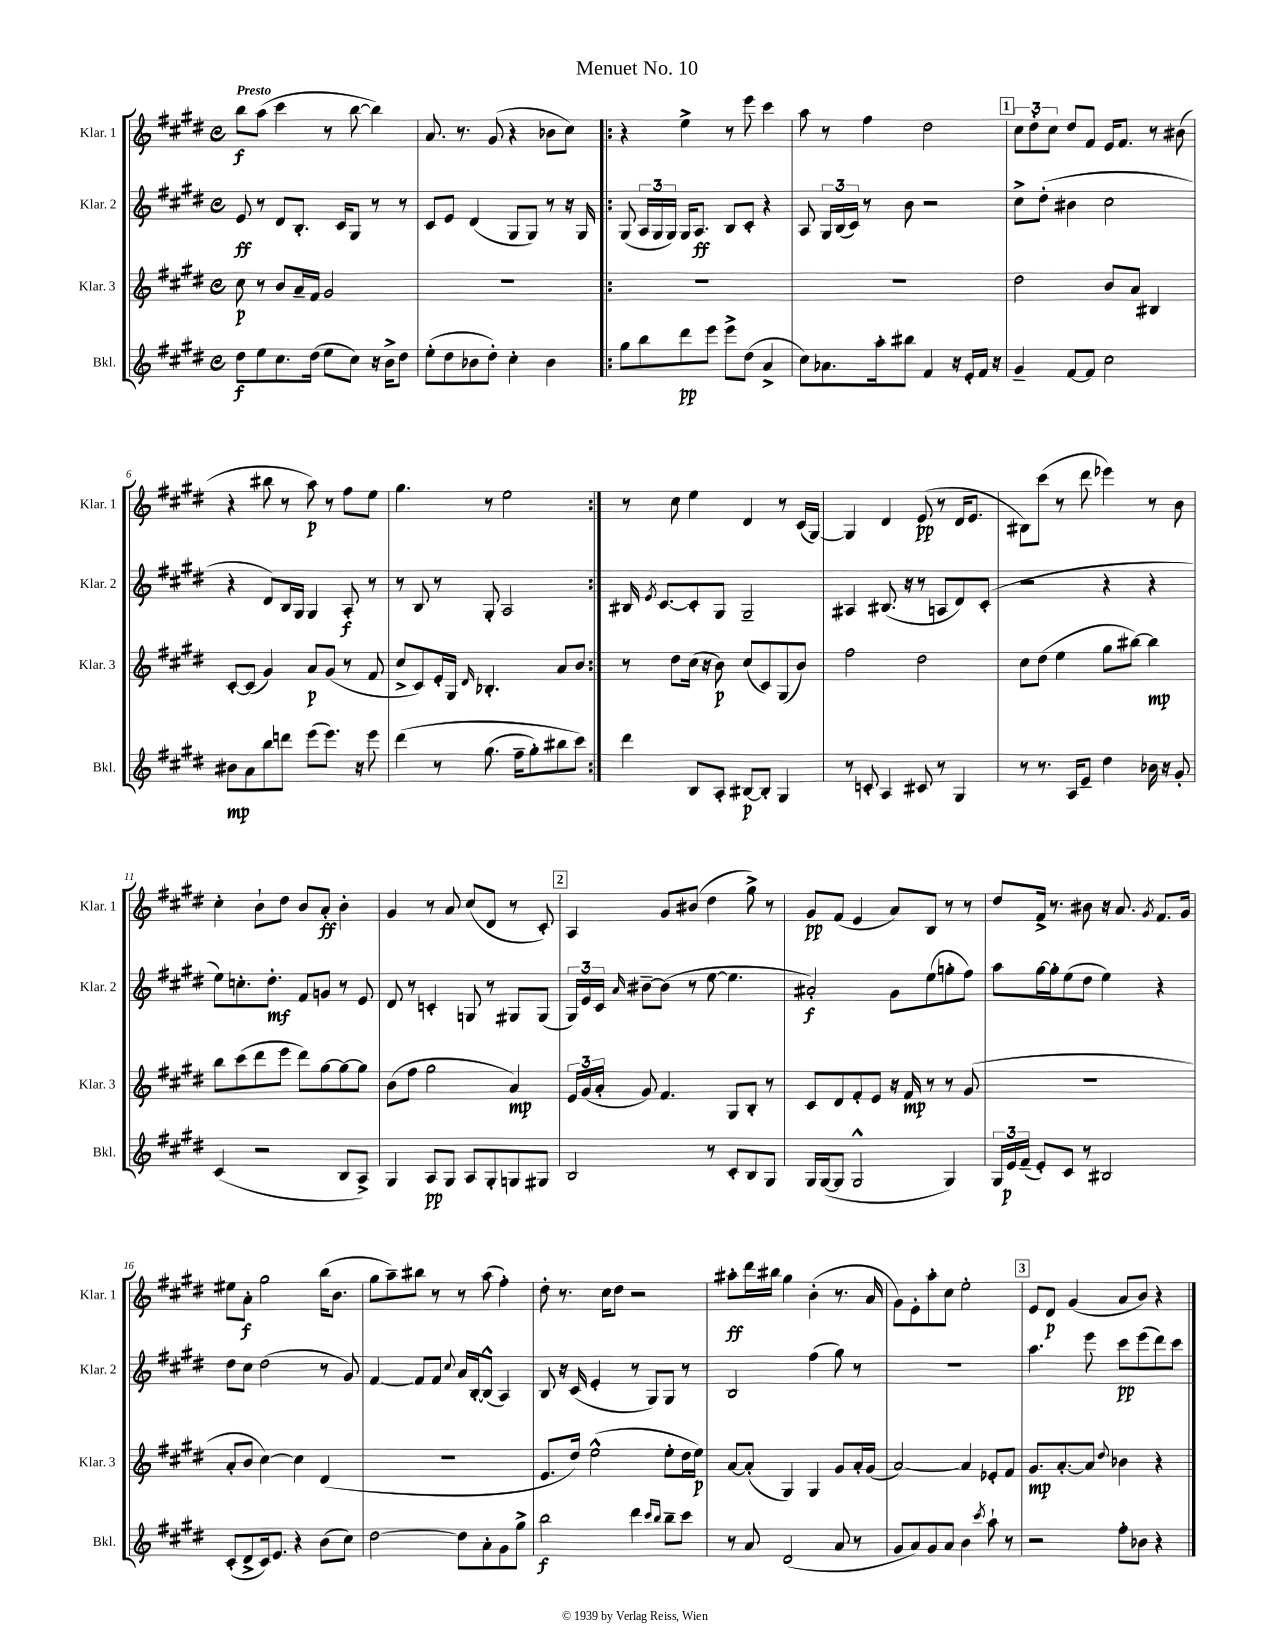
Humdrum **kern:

**kern	**dynam	**kern	**dynam	**kern	**dynam	**kern	**dynam
*part4	*part4	*part3	*part3	*part2	*part2	*part1	*part1
*staff4	*staff4	*staff3	*staff3	*staff2	*staff2	*staff1	*staff1
*I"Bkl.	*	*I"Klar. 3	*	*I"Klar. 2	*	*I"Klar. 1	*
*I'Bkl.	*	*I'Klar. 3	*	*I'Klar. 2	*	*I'Klar. 1	*
*clefG2	*	*clefG2	*	*clefG2	*	*clefG2	*
*k[f#c#g#d#]	*	*k[f#c#g#d#]	*	*k[f#c#g#d#]	*	*k[f#c#g#d#]	*
*M4/4	*	*M4/4	*	*M4/4	*	*M4/4	*
*met(c)	*	*met(c)	*	*met(c)	*	*met(c)	*
=1	=1	=1	=1	=1	=1	=1	=1
!	!	!	!	!	!	!LO:TX:a:B:t=Presto	!
8dd#\L	f	8cc#\	p	8e/	ff	8bb\L	f
8ee\	.	8r	.	8r	.	(8aa\J	.
8.cc#\	.	8b/L	.	8d#/L	.	4ccc#\	.
.	.	16a~/L	.	8.B'/J	.	.	.
(16dd#\Jk	.	16f#/JJ	.	.	.	.	.
8ee\L	.	2g#/	.	.	.	8r	.
.	.	.	.	16c#/KL	.	.	.
8cc#\J)	.	.	.	8G#/J	.	[8bb\	.
16r	.	.	.	8r	.	4bb\])	.
16b^\KL	.	.	.	.	.	.	.
8dd#\J	.	.	.	8r	.	.	.
=2	=2	=2	=2	=2	=2	=2	=2
(8ee'\L	.	1r	.	8c#/L	.	8.a/	.
8dd#\	.	.	.	8e/J	.	.	.
.	.	.	.	.	.	8.r	.
8b-X\	.	.	.	(4d#/	.	.	.
8dd#'\J)	.	.	.	.	.	(8g#/	.
4cc#'\	.	.	.	8G#/L	.	4r	.
.	.	.	.	8G#/J)	.	.	.
4b-\	.	.	.	8r	.	8b-X\L	.
.	.	.	.	16r	.	8cc#\J)	.
.	.	.	.	16G#/	.	.	.
=3!|:	=3!|:	=3!|:	=3!|:	=3!|:	=3!|:	=3!|:	=3!|:
8gg#\L	.	1r	.	(8G#/	.	4r	.
8bb\	.	.	.	24A/LL	.	.	.
.	.	.	.	24G#/	.	.	.
.	.	.	.	24G#/JJ)	.	.	.
8ddd#\	pp	.	.	16G#/KL	.	4ee^\	.
.	.	.	.	8.A/J	ff	.	.
8eee\J	.	.	.	.	.	.	.
8eee^\L	.	.	.	8B/L	.	8r	.
(8dd#\J	.	.	.	8c#'/J	.	8eee\	.
4a^/	.	.	.	4r	.	4ccc#\	.
=4	=4	=4	=4	=4	=4	=4	=4
8cc#\L)	.	1r	.	8A/	.	8aa\	.
8.a-X\	.	.	.	24G#/LL	.	8r	.
.	.	.	.	(24B/	.	.	.
.	.	.	.	24c#/JJ)	.	.	.
.	.	.	.	8r	.	4ff#\	.
16aa'\k	.	.	.	.	.	.	.
8bb#X\J	.	.	.	8b\	.	.	.
4f#/	.	.	.	2r	.	2dd#\	.
16r	.	.	.	.	.	.	.
16e'/LL	.	.	.	.	.	.	.
16f#/JJ	.	.	.	.	.	.	.
16r	.	.	.	.	.	.	.
!!LO:REH:place=s1:t=1
=5	=5	=5	=5	=5	=5	=5	=5
4g#~/	.	2dd#\	.	8cc#^\L	.	12cc#\L	.
.	.	.	.	.	.	12dd#'\	.
.	.	.	.	(8dd#'\J	.	.	.
.	.	.	.	.	.	12cc#\J	.
[8f#/L	.	.	.	4b#X\	.	8dd#/L	.
8f#/J]	.	.	.	.	.	8f#/J	.
2cc#\	.	8b/L	.	2cc#\	.	16e/KL	.
.	.	.	.	.	.	8.f#/J	.
.	.	8a/J	.	.	.	.	.
.	.	4B#X/	.	.	.	8r	.
.	.	.	.	.	.	(8b#X\	.
!!LO:LB:g=z
=6	=6	=6	=6	=6	=6	=6	=6
8b#X\L	mp	[8c#'/L	.	4r	.	4r	.
8a\	.	(8c#/J]	.	.	.	.	.
8bb\	.	4g#/)	.	8d#/L)	.	8bb#X\	.
8dddn\J	.	.	.	16B/L	.	8r	.
.	.	.	.	16G#/JJ	.	.	.
(8eee\L	.	8a/L	p	4G#/	.	8aa\)	p
8.eee\J)	.	(8g#/J	.	.	.	8r	.
.	.	8r	.	8A'/	f	8ff#\L	.
16r	.	.	.	.	.	.	.
8eee\	.	8f#/	.	8r	.	8ee\J	.
=7	=7	=7	=7	=7	=7	=7	=7
(4ddd#\	.	8cc#^/L	.	8r	.	4.gg#\	.
.	.	8c#/)	.	8B/	.	.	.
8r	.	16e'/L	.	8r	.	.	.
.	.	16G#/JJ	.	.	.	.	.
.	.	16qqd#/	.	.	.	.	.
(8.gg#\	.	4.B-X'/	.	8G#'/	.	8r	.
.	.	.	.	2A/	.	2ee\	.
16ff#~\KL	.	.	.	.	.	.	.
8gg#'\)	.	.	.	.	.	.	.
8bb#X\	.	8a/L	.	.	.	.	.
8ccc#\J)	.	8b/J	.	.	.	.	.
=8:|!	=8:|!	=8:|!	=8:|!	=8:|!	=8:|!	=8:|!	=8:|!
4ddd#\	.	8r	.	16B#X/	.	8r	.
.	.	.	.	8qe/	.	.	.
.	.	.	.	[8.c#/L	.	.	.
.	.	8dd#\L	.	.	.	8cc#\	.
8B/L	.	(16cc#\Jk	.	8c#'/]	.	4ee\	.
.	.	16r	.	.	.	.	.
8A'/J	.	8b\)	p	8G#/J	.	.	.
[8B#X/L	p	(8cc#/L	.	2G#~/	.	4d#/	.
8B#'/J]	.	8c#/)	.	.	.	.	.
4G#/	.	(8G#/	.	.	.	8r	.
.	.	8b/J)	.	.	.	(16c#/LL	.
.	.	.	.	.	.	[16G#/JJ)	.
=9	=9	=9	=9	=9	=9	=9	=9
8r	.	2ff#\	.	4A#X/	.	4G#/]	.
8cn'/	.	.	.	.	.	.	.
4A/	.	.	.	(8.B#X/	.	4d#/	.
.	.	.	.	16r	.	.	.
8c#X/	.	2dd#\	.	8r	.	(8e/	pp
8r	.	.	.	8An/L	.	8r	.
4G#/	.	.	.	8d#/)	.	16d#/KL	.
.	.	.	.	.	.	8.e/J	.
.	.	.	.	(8c#'/J	.	.	.
=10	=10	=10	=10	=10	=10	=10	=10
8r	.	8cc#\L	.	2r	.	8B#X\L)	.
8.r	.	(8dd#\J	.	.	.	(8ccc#\J	.
.	.	4ee\	.	.	.	8r	.
16A/KL	.	.	.	.	.	.	.
8e~/J	.	.	.	.	.	8ddd#\	.
4dd#\	.	8gg#\L	.	4r	.	4eee-X\)	.
.	.	[8bb#X\J)	.	.	.	.	.
16b-X\	.	4bb#\]	mp	4r	.	8r	.
16r	.	.	.	.	.	.	.
8g#'/	.	.	.	.	.	8b\	.
!!LO:LB:g=z
=11	=11	=11	=11	=11	=11	=11	=11
(4c#/	.	8bb\L	.	8ee\L)	.	4cc#'\	.
.	.	(8ccc#\	.	8.ccn'\	.	.	.
2r	.	8ddd#\	.	.	.	8b`\L	.
.	.	.	.	8.dd#'\J	mf	.	.
.	.	8eee\J	.	.	.	8dd#\J	.
.	.	8ddd#\L)	.	8f#/L	.	8b/L	.
.	.	[8gg#\	.	8gn/J	.	8a'/J	ff
8B/L	.	8gg#\_	.	8r	.	4b'\	.
8A^/J)	.	8gg#\J]	.	8e/	.	.	.
=12	=12	=12	=12	=12	=12	=12	=12
4G#/	.	(8b\L	.	8d#/	.	4g#/	.
.	.	8ff#\J	.	8r	.	.	.
8A/L	pp	2gg#\	.	4cn'/	.	8r	.
8G#/J	.	.	.	.	.	8a/	.
8A/L	.	.	.	8Gn/	.	(8cc#/L	.
8G#'/	.	.	.	8r	.	8d#/J	.
8Gn/	.	4a/)	mp	8G#X/L	.	8r	.
8G#X/J	.	.	.	(8G#/J	.	8c#'/)	.
!!LO:REH:place=s1:t=2
=13	=13	=13	=13	=13	=13	=13	=13
2B/	.	24e/LL	.	24G#/LL)	.	4A/	.
.	.	(24g#/	.	24e/	.	.	.
.	.	24a'/JJ	.	24c#/JJ	.	.	.
.	.	.	.	16qqa/	.	.	.
.	.	8g#/)	.	[8b#X~\L	.	.	.
.	.	4.f#/	.	(8b#\J]	.	8g#/L	.
.	.	.	.	8r	.	(8b#X/J	.
8r	.	.	.	[8ee\	.	4dd#\	.
8c#'/L	.	8G#/L	.	4.ee\]	.	.	.
8B/	.	8B'/J	.	.	.	8gg#^\)	.
8G#/J	.	8r	.	.	.	8r	.
=14	=14	=14	=14	=14	=14	=14	=14
16G#/LL	.	8c#/L	.	2a#X'/)	f	8g#/L	pp
([16G#/J	.	.	.	.	.	.	.
8G#/J]	.	8d#/	.	.	.	(8f#/J	.
2G#^^/	.	8f#'/	.	.	.	4e/	.
.	.	8e/J	.	.	.	.	.
.	.	16r	.	8g#\L	.	8a/L)	.
.	.	16f#/	mp	.	.	.	.
.	.	8r	.	(8ee\	.	8B/J	.
4G#/)	.	8r	.	8ggn'\	.	8r	.
.	.	(8g#/	.	8ff#\J)	.	8r	.
=15	=15	=15	=15	=15	=15	=15	=15
24G#/LL	.	1r	.	8aa\L	.	8dd#/L	.
24e/	p	.	.	.	.	.	.
(24f#~/JJ	.	.	.	.	.	.	.
8e'/L)	.	.	.	[16gg#\L	.	16f#^/Jk	.
.	.	.	.	16gg#'\J]	.	8.r	.
8c#/J	.	.	.	(8ee\	.	.	.
8r	.	.	.	8dd#\J	.	8b#X\	.
2B#X/	.	.	.	4ee\)	.	16r	.
.	.	.	.	.	.	8.a/	.
.	.	.	.	.	.	8qg#/	.
.	.	.	.	4r	.	8.f#/L	.
.	.	.	.	.	.	16g#/Jk	.
!!LO:LB:g=z
=16	=16	=16	=16	=16	=16	=16	=16
(8c#'/L	.	8a'/L	.	8dd#\L	.	8ee#X\L	.
8d#^/	.	8b/J	.	8cc#\J	.	8a'\J	f
16c#/k)	.	[4cc#\)	.	(2dd#\	.	2gg#\	.
8.e/J	.	.	.	.	.	.	.
4r	.	4cc#\]	.	.	.	.	.
(8b\L	.	(4d#/	.	8r	.	(16bb\KL	.
.	.	.	.	.	.	8.b\J	.
8cc#\J)	.	.	.	8g#/)	.	.	.
=17	=17	=17	=17	=17	=17	=17	=17
[2dd#\	.	1r	.	[4f#/	.	8gg#\L	.
.	.	.	.	.	.	8aa~\)	.
.	.	.	.	8f#/L]	.	8bb#X\J	.
.	.	.	.	8f#/J	.	8r	.
.	.	.	.	8qqcc#/	.	.	.
8dd#\L]	.	.	.	16a/LL	.	8r	.
.	.	.	.	[16B'/J	.	.	.
8a'\	.	.	.	(8B^^/J]	.	(8aa\	.
8g#\	.	.	.	4A/)	.	4ff#'\)	.
8gg#^\J	.	.	.	.	.	.	.
=18	=18	=18	=18	=18	=18	=18	=18
2bb\	f	8.e/L	.	8B/	.	8dd#'\	.
.	.	.	.	16r	.	8.r	.
.	.	16dd#/Jk)	.	(16c#/	.	.	.
.	.	(2ee^^\	.	4e'/	.	.	.
.	.	.	.	.	.	16cc#\KL	.
.	.	.	.	.	.	8dd#\J	.
4ddd#\	.	.	.	8r	.	2r	.
.	.	.	.	8G#/L)	.	.	.
16qqccc#/LL	.	.	.	.	.	.	.
16qqbb/JJ	.	.	.	.	.	.	.
8bb~\L	.	8ee'\L	.	8G#/J	.	.	.
8ccc#\J	.	16dd#\L	.	8r	.	.	.
.	.	16ee\JJ)	p	.	.	.	.
=19	=19	=19	=19	=19	=19	=19	=19
8r	.	[8a/L	.	2B/	.	8aa#X'\L	ff
8a/	.	(8a'/J]	.	.	.	16ddd#\L	.
.	.	.	.	.	.	16bb#X\JJ	.
(2d#/	.	4G#/)	.	.	.	4gg#\	.
.	.	4G#/	.	(4ff#\	.	(4b'\	.
8a/	.	8g#/L	.	8gg#\)	.	8.r	.
8r	.	16a'/L	.	8r	.	.	.
.	.	(16g#/JJ	.	.	.	16a/	.
=20	=20	=20	=20	=20	=20	=20	=20
8g#/L	.	[2a/)	.	1r	.	8g#\L)	.
8a/)	.	.	.	.	.	8e'\	.
8g#/	.	.	.	.	.	8aa'\	.
8a/J	.	.	.	.	.	8cc#\J	.
4b\	.	4a/]	.	.	.	2ee'\	.
8qccc#/	.	.	.	.	.	.	.
8aa`\	.	8e-X'/L	.	.	.	.	.
8r	.	8f#/J	.	.	.	.	.
!!LO:REH:place=s1:t=3
=21	=21	=21	=21	=21	=21	=21	=21
2r	.	8.g#/L	mp	4.aa\	.	8e/L	.
.	.	.	.	.	.	8d#/J	p
.	.	[8.a'/	.	.	.	.	.
.	.	.	.	.	.	(4g#/	.
.	.	8a/J]	.	8eee\	.	.	.
.	.	8qqdd#/	.	.	.	.	.
8ff#'\L	.	4b-X\	.	8ccc#\L	pp	8a/L	.
8b-X\J	.	.	.	(8eee\	.	8b/J)	.
4r	.	4r	.	8ddd#\)	.	4r	.
.	.	.	.	8ccc#\J	.	.	.
==	==	==	==	==	==	==	==
*-	*-	*-	*-	*-	*-	*-	*-
